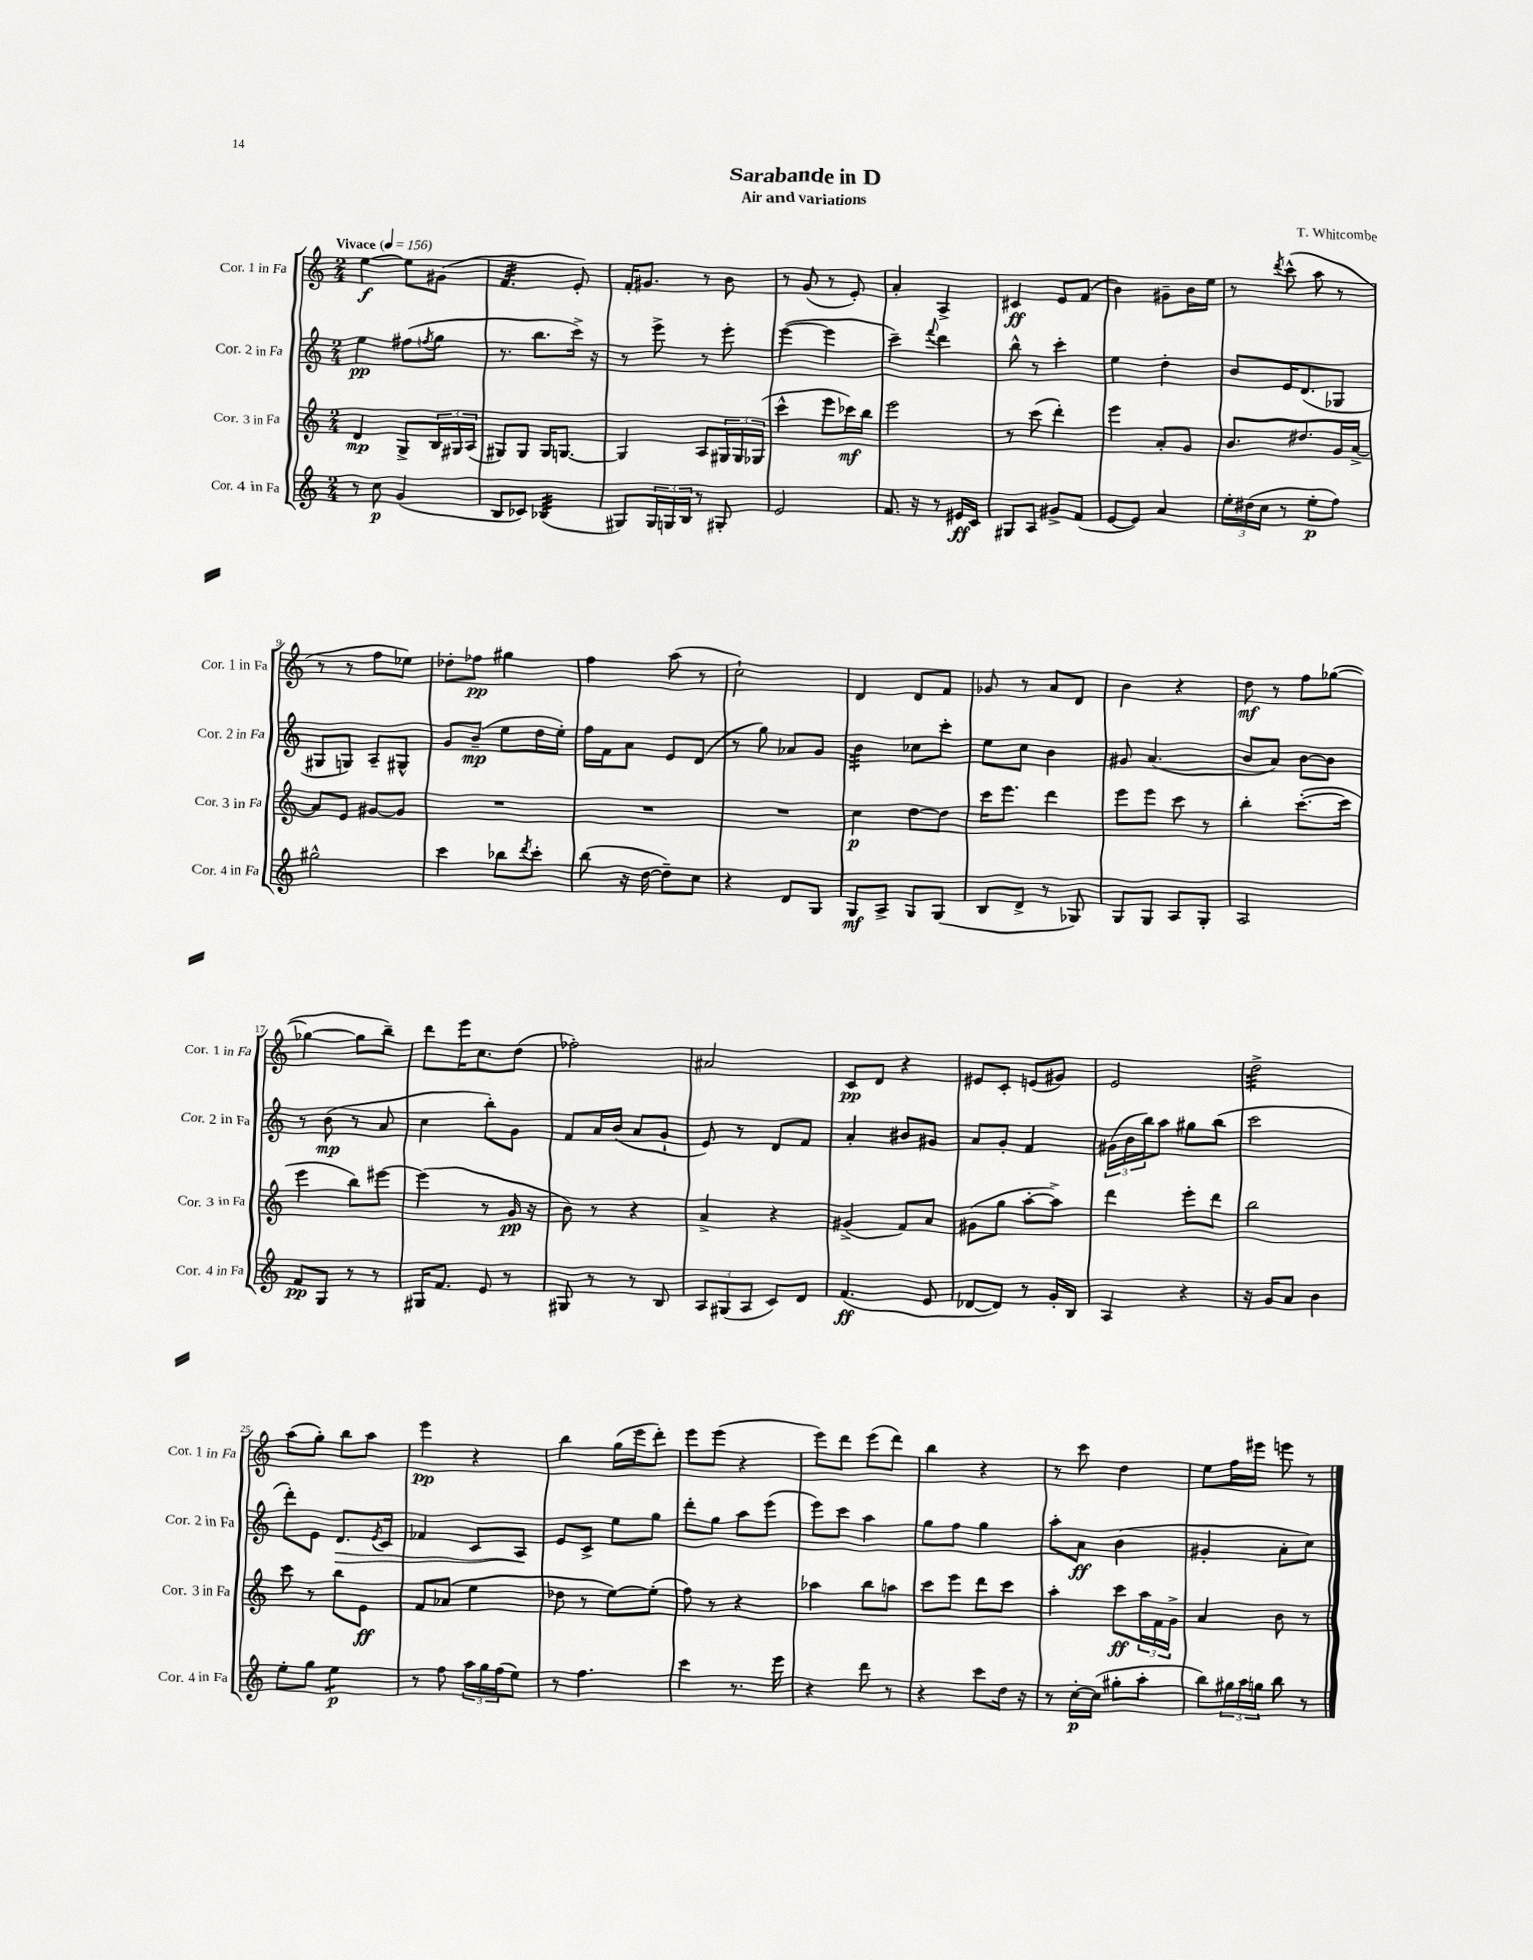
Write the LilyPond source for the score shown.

\header { title = "Sarabande in D" composer = "T. Whitcombe" subtitle = "Air and variations" }
<<
\new StaffGroup <<
\new Staff = "s0" \with { instrumentName = "Cor. 1 in Fa" shortInstrumentName = "Cor. 1 in Fa" } {
    \clef treble \key c \major \numericTimeSignature \time 2/4 \tempo "Vivace" 4 = 156
    e''4~\f e''8 gis'8( |
    f'4.:32 e'8-.) |
    f'16-. gis'8. r8 b'8 |
    r8 g'8( r8 e'8-.) |
    a'4-. a4-> |
    cis'4\ff e'8 f'8( |
    b'4) gis'8-- b'16 e''16 |
    r8 \acciaccatura { d'''8 } c'''8-^( a''8 r8 |
    r8 r8 f''8 ees''8) |
    des''8-. fes''8\pp gis''4 |
    f''4 a''8( r8 |
    c''2-!) |
    d'4 d'8 f'8 |
    ges'8 r8 a'8 d'8 |
    b'4 r4 |
    d''8\mf r8 f''8 ges''8~( |
    ges''4~ ges''8 b''8--) |
    d'''8 e'''16 c''8. d''8( |
    fes''2-.) |
    ais'2 |
    c'8\pp d'8 r4 |
    eis'8 c'8-. e'8( gis'8) |
    e'2 |
    d''2:32-> |
    a''8( g''8-.) b''8 a''8 |
    e'''4\pp r4 |
    b''4 g''16( e'''16 d'''8-.) |
    e'''8 e'''8( r4 |
    e'''8) d'''8 e'''8( d'''8) |
    b''4 r4 |
    r8 c'''8 d''4 |
    e''8 f''16 eis'''16 e'''8 r8 \bar "|." |
}
\new Staff = "s1" \with { instrumentName = "Cor. 2 in Fa" shortInstrumentName = "Cor. 2 in Fa" } {
    \clef treble \key c \major \numericTimeSignature \time 2/4
    e''4\pp fis''8( \acciaccatura { f''8 } g''8 |
    r8. b''8. c'''16->) r16 |
    r8 e'''8-> r8 e'''8-. |
    e'''4~( e'''4 |
    c'''4--) \appoggiatura { f'''8 } d'''4 |
    b''8-^ r8 c'''4-. |
    e''4 d''4-. |
    b'8 e'16 d'8.( ges8 |
    gis8 g8) a8-- gis8-^ |
    g'8 b'8--\mp( e''8 d''16 e''16-.) |
    f''16 f'16 a'8 e'8 d'8( |
    r8 g''8) aes'8 g'8 |
    b'4:32 ces''8 c'''8-. |
    e''8 c''8 b'4 |
    gis'8 a'4.( |
    b'8 a'8) b'8~ b'8 |
    r8 b'8\mp( r8 a'8 |
    c''4 b''8-.) g'8 |
    f'8 a'16 b'16( a'8 g'8-! |
    e'8) r8 d'8 f'8 |
    a'4-. bis'8 gis'8 |
    a'8 g'8-. f'4 |
    \tuplet 3/2 { gis'16( b'16 b''16) } a''8 gis''8 b''8( |
    c'''2 |
    d'''8-.) e'8 d'8.\> \acciaccatura { e'8 } c'16 |
    fes'4 c'8 a8\! |
    e'8 c'8-> e''8 g''8 |
    d'''8-. g''8 a''8 e'''8( |
    e'''8) c'''8 a''4 |
    g''8 f''8 g''4 |
    a''8-. a'8\ff b'4( |
    gis'4-. a'8-. c''8) \bar "|." |
}
\new Staff = "s2" \with { instrumentName = "Cor. 3 in Fa" shortInstrumentName = "Cor. 3 in Fa" } {
    \clef treble \key c \major \numericTimeSignature \time 2/4
    d'4\mp g8-> \tuplet 3/2 { b16 gis16 a16( } |
    gis8) gis8 gis16 g8.~ |
    g4 a8 \tuplet 3/2 { gis16 gis16 ges16( } |
    c'''4-^ e'''8 ces'''16\mf) b''16 |
    e'''2 |
    r8 c'''8( d'''4-.) |
    e'''4 a'8-. g'8 |
    b'8. dis''8. g'16 a'16~-> |
    a'8 e'8 gis'8~ gis'8 |
    R2 |
    R2 |
    R2 |
    c''4\p d''8~ d''8 |
    c'''16 e'''8. d'''4 |
    e'''8 e'''8 c'''8 r8 |
    b''4-. c'''8.~-.( c'''16 |
    e'''4 b''8) eis'''8~ |
    eis'''4( r8 g'16\pp r16 |
    b'8) r8 r4 |
    a'4-> r4 |
    gis'4->( f'8) a'8 |
    gis'8( g''8 a''8~-. a''8->) |
    d'''4 e'''8-. d'''8 |
    b''2 |
    c'''8 r8 b''8 e'8\ff |
    f'8 aes'8( e''4 |
    des''8 r8 e''8~) e''8-.( |
    f''8) r8 r4 |
    aes''4 b''8 a''8 |
    c'''8 e'''8 d'''8 c'''8 |
    a''4-. c'''8\ff \tuplet 3/2 { a''16 f'16 g'16-> } |
    a'4 b'8 r8 \bar "|." |
}
\new Staff = "s3" \with { instrumentName = "Cor. 4 in Fa" shortInstrumentName = "Cor. 4 in Fa" } {
    \clef treble \key c \major \numericTimeSignature \time 2/4
    r8 c''8\p g'4( |
    b8 ces'8) bes4:32( |
    gis8) \tuplet 3/2 { gis16 g16 b16 } r8 gis8-. |
    e'2 |
    f'8. r16 r8 eis'16\ff c'16 |
    gis8 a8 gis'8-> f'8( |
    e'8~ e'8) a'4 |
    \tuplet 3/2 { e''16-. dis''16( c''16 } r8 e''8-.\p f''8) |
    gis''2-^ |
    c'''4 bes''8 \acciaccatura { d'''8 } c'''8-. |
    b''8( r16 d''16~ d''8--) c''8 |
    r4 d'8 g8 |
    g8\mf a8-> g8 g8( |
    b8 d'8-> r8 ges8) |
    g8 g8 a8 g8-. |
    a2 |
    f'8\pp g8 r8 r8 |
    gis16 f'8. e'8 r8 |
    gis8 r8 r8 b8 |
    \tuplet 3/2 { a8 gis8( a8 } c'8) d'8 |
    f'4.\ff( e'8 |
    des'8~ des'8) r8 g'16-. b16 |
    a4 r4 |
    r16 g'16 a'8 b'4 |
    e''8-. g''8 e''4:8\p |
    r8 f''8 \tuplet 3/2 { a''16 g''16 f''16( } e''8) |
    r8 f''4. |
    c'''4 r8. e'''16 |
    r4 d'''8 r8 |
    r4 c'''8 d''16 r16 |
    r8 c''16~-.\p c''16( gis''8-. a''8-. |
    b''8) \tuplet 3/2 { gis''16 a''16 g''16 } b''8 r8 \bar "|." |
}
>>
>>
